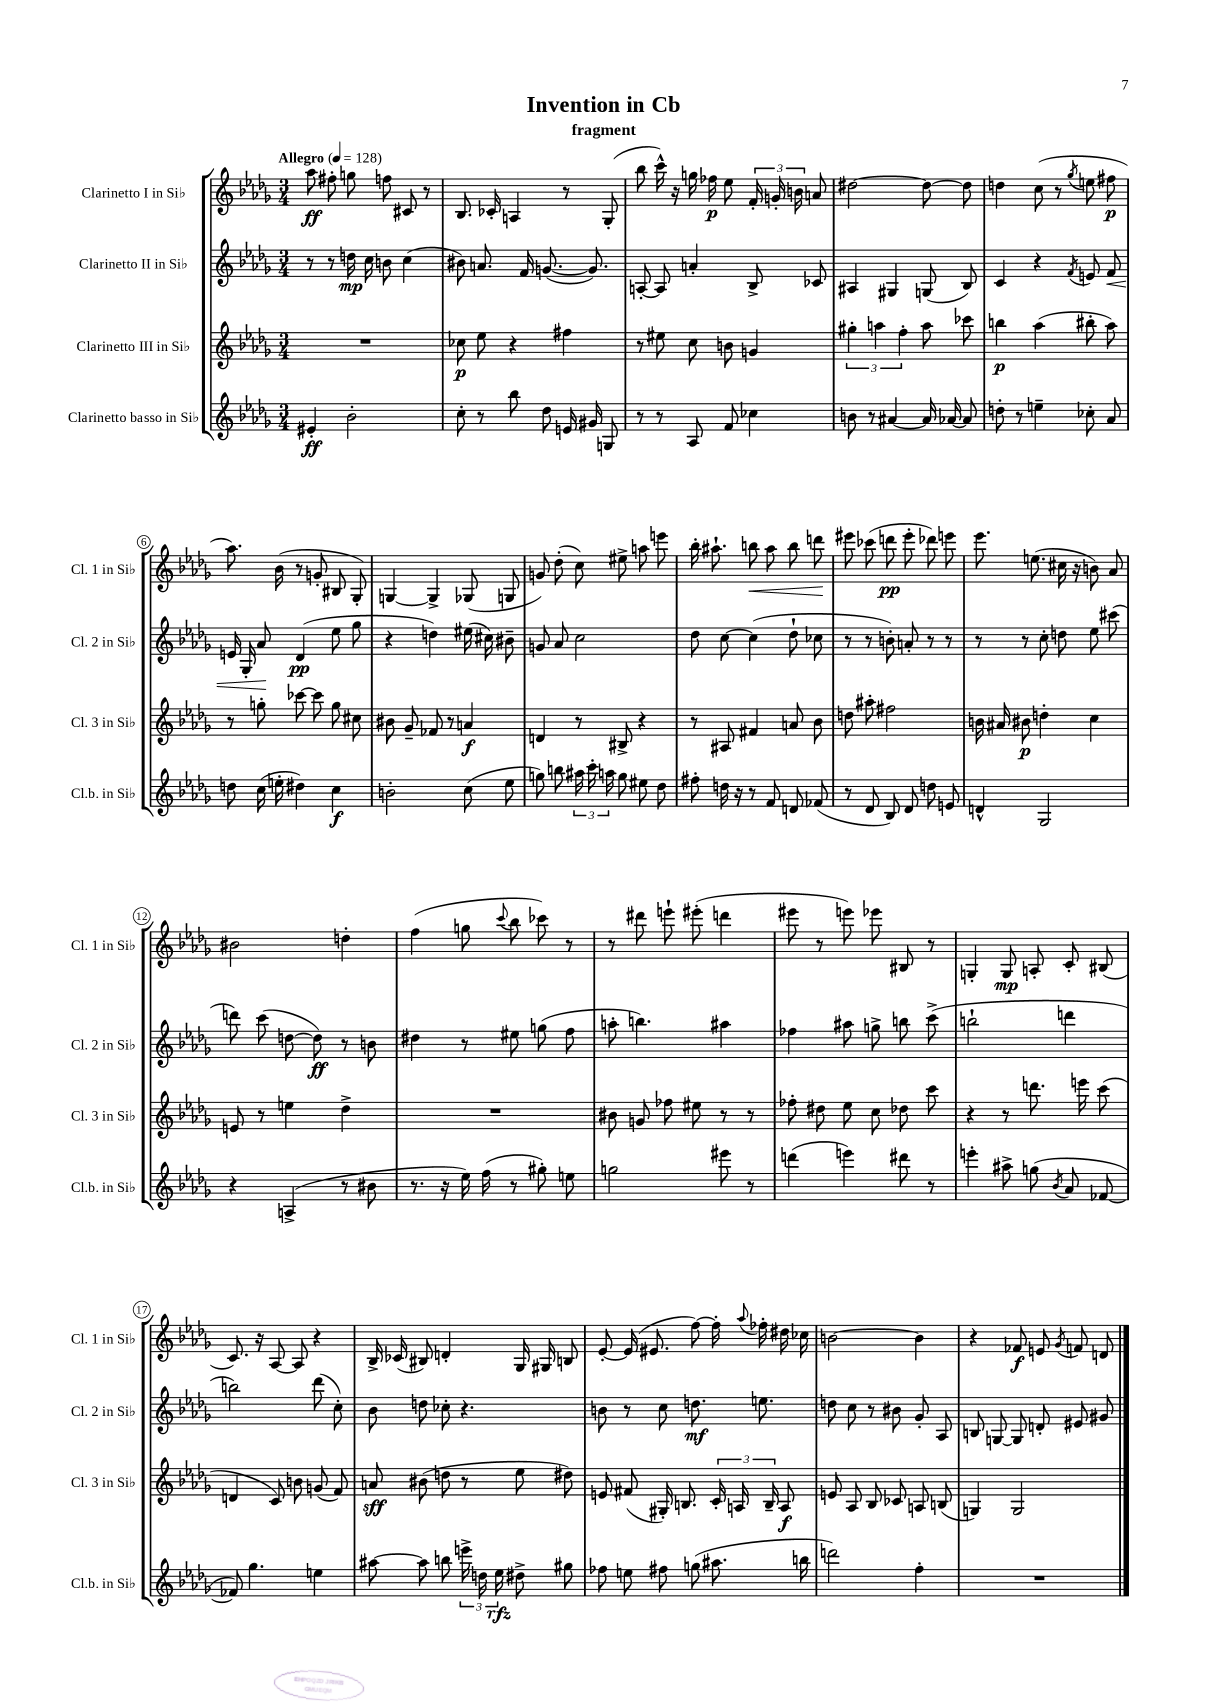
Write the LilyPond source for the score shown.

\header { title = "Invention in Cb" subtitle = "fragment" }
<<
\new StaffGroup <<
\new Staff = "s0" \with { instrumentName = "Clarinetto I in Sib" shortInstrumentName = "Cl. 1 in Sib" } {
    \clef treble \key des \major \numericTimeSignature \time 3/4 \tempo "Allegro" 4 = 128
    \autoBeamOff aes''8\ff fis''8-. g''8 f''8 cis'8 r8 |
    bes8. ces'16-. a4 r8 ges8-.( |
    bes''8 c'''16-^) r16 g''16 fes''16\p ees''8 \tuplet 3/2 { f'16-. g'16-. b'16 } a'8 |
    dis''2~ dis''8~ dis''8 |
    d''4 c''8( r8 \acciaccatura { ges''8 } e''8 fis''8\p |
    aes''8.) bes'16( r8 g'8-. bis8 ges8-.) |
    g4~ g4-> ges8( g8 |
    g'8) des''8-.( c''8) eis''8-> a''8 e'''8 |
    bes''16-. ais''8.-! b''8\< ais''8 b''8 d'''8\! |
    eis'''8 ces'''8( d'''8\pp eis'''8-. des'''8) e'''8 |
    ees'''8. e''8.( cis''16 r16 b'8) aes'8 |
    bis'2 d''4-. |
    f''4( g''8 \appoggiatura { c'''8 } bes''8 ces'''8) r8 |
    r8 dis'''8 e'''8-! eis'''8-.( d'''4 |
    eis'''8 r8 e'''8) ees'''8 bis8 r8 |
    g4-. g8\mp a8-. c'8-. bis8( |
    c'8.) r16 aes8~ aes8 r4 |
    bes16-> ces'16( bis8) d'4-. ges16 gis16 b8 |
    ees'8~-. ees'16( eis'8. f''8~) f''16-. \appoggiatura { aes''8 } fes''16-. dis''16 ces''16 |
    b'2~ b'4 |
    r4 fes'8\f e'8 \acciaccatura { ges'8 } f'8 d'8 \bar "|." |
}
\new Staff = "s1" \with { instrumentName = "Clarinetto II in Sib" shortInstrumentName = "Cl. 2 in Sib" } {
    \clef treble \key des \major \numericTimeSignature \time 3/4
    \autoBeamOff r8 r8 d''16\mp c''16 b'8 c''4( |
    bis'8) a'8. f'16 g'8.~( g'8.) |
    a8~-. a8 a'4-. bes8-> ces'8 |
    ais4 gis4 g8( bes8) |
    c'4 r4 \acciaccatura { f'8 } e'8 f'8\< |
    e'16 ges16-. aes'8\! des'4\pp( ees''8 ges''8 |
    r4 d''4) eis''16( cis''16) bis'8-- |
    g'8 aes'8 c''2 |
    des''8 c''8~ c''4( des''8-! ces''8 |
    r8 r8 b'8-.) a'8-. r8 r8 |
    r8 r8 c''8-. d''8 ees''8 cis'''8( |
    d'''8) c'''8( d''8~ d''8\ff) r8 b'8 |
    dis''4 r8 eis''8 g''8( f''8 |
    a''8-. b''4.) ais''4 |
    fes''4 ais''8 g''8-> b''8 c'''8->( |
    b''2-! d'''4 |
    b''2) des'''8( c''8-.) |
    bes'8 d''8 ces''8-. r4. |
    b'8 r8 c''8 d''8.\mf e''8. |
    d''8 c''8 r8 bis'8 ges'8-. aes8 |
    b8 g8~ g8 d'8-. eis'8 gis'8 \bar "|." |
}
\new Staff = "s2" \with { instrumentName = "Clarinetto III in Sib" shortInstrumentName = "Cl. 3 in Sib" } {
    \clef treble \key des \major \numericTimeSignature \time 3/4
    \autoBeamOff R2. |
    ces''8\p ees''8 r4 fis''4 |
    r8 eis''8 c''8 b'8 g'4 |
    \tuplet 3/2 { gis''4-. a''4 f''4-. } a''8 ces'''8 |
    b''4\p aes''4( bis''8-. aes''8) |
    r8 g''8-. ces'''8~ ces'''8 g''8 cis''8 |
    bis'8 ges'8-- fes'8 r8 a'4\f |
    d'4 r8 bis8-> r4 |
    r8 ais8 fis'4 a'8 bes'8 |
    d''8 ais''8-. fis''2 |
    b'16 ais'16 bis'8\p d''4-. c''4 |
    e'8 r8 e''4 des''4-> |
    R2. |
    bis'8 g'8 fes''8 eis''8 r8 r8 |
    fes''8-. dis''8 ees''8 c''8 des''8 c'''8 |
    r4 r8 d'''8. e'''16 c'''8( |
    d'4 c'8) b'8 g'8( f'8) |
    a'8\sff bis'8( d''8 r8 ees''8 dis''8) |
    e'8 fis'8( gis16-.) b8. \tuplet 3/2 { c'16-. a16 b16-- } a8\f |
    e'8 aes8 bes8 ces'8 a8 b8( |
    g4) g2 \bar "|." |
}
\new Staff = "s3" \with { instrumentName = "Clarinetto basso in Sib" shortInstrumentName = "Cl.b. in Sib" } {
    \clef treble \key des \major \numericTimeSignature \time 3/4
    \autoBeamOff eis'4-.\ff bes'2-. |
    c''8-. r8 bes''8 des''8 e'16 gis'16 g8 |
    r8 r8 aes8 f'8 ces''4 |
    b'8 r8 ais'4~ ais'16 aes'16~ aes'8 |
    d''8-. r8 e''4-- ces''8-. aes'8 |
    d''8 c''16( e''16-. dis''4) c''4\f |
    b'2-. c''8( ees''8 |
    g''8) b''8 \tuplet 3/2 { ais''16 c'''16-. a''16 } g''8 eis''8 des''8 |
    fis''8-. d''16 r16 r8 f'8 d'8 fes'8( |
    r8 des'8 bes8) des'8 d''8 e'8 |
    d'4-^ ges2 |
    r4 a4->( r8 bis'8 |
    r8. r16 ees''16) f''16( r8 gis''8-.) e''8 |
    g''2 eis'''8 r8 |
    d'''4( e'''4) dis'''8 r8 |
    e'''4-. ais''8-> g''8( \acciaccatura { bes'8 } aes'8 fes'8~ |
    fes'8) ges''4. e''4 |
    ais''8~ ais''8 b''8 \tuplet 3/2 { e'''16-> d''16 ees''16\rfz } dis''8-> gis''8 |
    fes''8 e''8 fis''8 g''8( ais''8. b''16 |
    d'''2) f''4-. |
    R2. \bar "|." |
}
>>
>>
\layout { \context { \Score \override BarNumber.stencil = #(make-stencil-circler 0.1 0.3 ly:text-interface::print) } }
